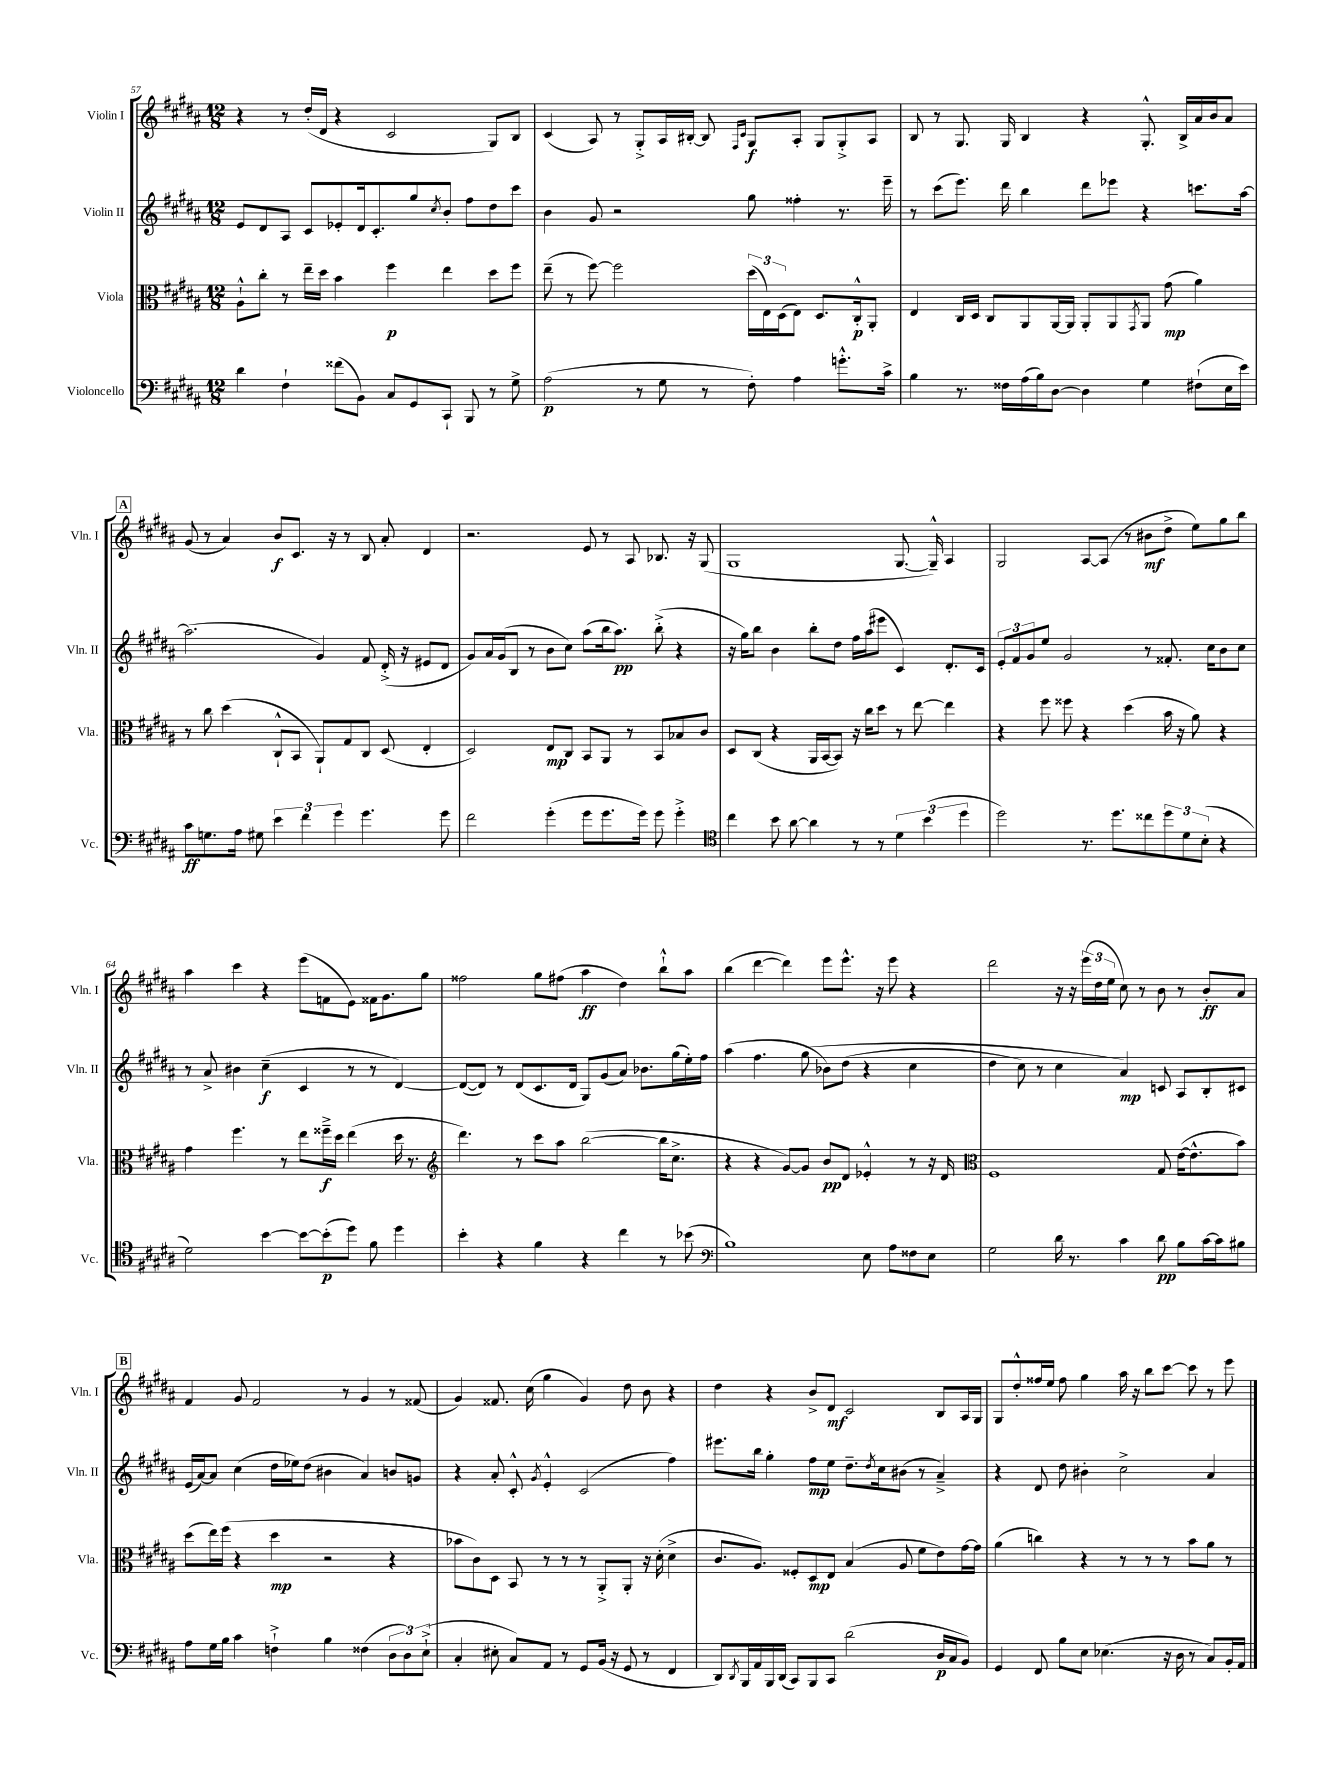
<<
\new StaffGroup <<
\new Staff = "s0" \with { instrumentName = "Violin I" shortInstrumentName = "Vln. I" } {
    \clef treble \key b \major \numericTimeSignature \time 12/8
    r4 r8 dis''16-.( dis'16 r4 cis'2 gis8) b8 |
    cis'4( ais8) r8 gis8-.-> ais16 bis16~-. bis8 \grace { fis16 cis'16 } gis8\f ais8-. gis8 gis8-.-> ais8 |
    b8 r8 gis8. gis16 b4 r4 gis8.-.-^ b16-> ais'16 b'16 ais'8 |
    \mark \markup { \box "A" } gis'8( r8 ais'4) b'8\f cis'8. r16 r8 b8 ais'8-. dis'4 |
    r2. e'8 r8 ais8 bes8. r16 gis8( |
    gis1 gis8.~ gis16---^) ais4 |
    gis2 ais8~ ais8( r8 bis'8\mf dis''8-> e''8) gis''8 b''8 |
    ais''4 cis'''4 r4 e'''8( f'8 e'8) fisis'16 gis'8. gis''8 |
    fisis''2 gis''8 fis''8( ais''4\ff dis''4) b''8-!-^ ais''8 |
    b''4( dis'''4~ dis'''4) e'''8 e'''8.-^ r16 e'''8 r4 |
    dis'''2 r16 r16 \tuplet 3/2 { e'''16( dis''16 e''16 } cis''8) r8 b'8 r8 b'8-.\ff ais'8 |
    \mark \markup { \box "B" } fis'4 gis'8 fis'2 r8 gis'4 r8 fisis'8( |
    gis'4) fisis'8. cis''16( gis''4 gis'4) dis''8 b'8 r4 |
    dis''4 r4 b'8-> dis'8\mf cis'2 b8 ais16 gis16 |
    gis8 dis''8-.-^ fisis''16 e''16 fisis''8 gis''4 ais''16 r16 b''8 cis'''8~ cis'''8 r8 e'''8 \bar "|." |
}
\new Staff = "s1" \with { instrumentName = "Violin II" shortInstrumentName = "Vln. II" } {
    \clef treble \key b \major \numericTimeSignature \time 12/8
    e'8 dis'8 ais8 cis'8 ees'8-. dis'16 cis'8.-. gis''8 \acciaccatura { cis''8 } b'8-. fis''8 dis''8 cis'''8 |
    b'4 gis'8 r2 gis''8 fisis''4-. r8. e'''16-- |
    r8 cis'''8( e'''8.) dis'''16 b''4 dis'''8 ees'''8 r4 c'''8. ais''16~ |
    \mark \markup { \box "A" } ais''2.( gis'4) fis'8 dis'16-.->( r16 eis'8 dis'8 |
    gis'8) ais'16 gis'16( b8 r8 b'8 cis''8) ais''8( b''16 ais''8.\pp) b''8-.->( r4 |
    r16 gis''16) b''8 b'4 b''8-. dis''8 fis''16 ais''16( eis'''8 cis'4) dis'8.-. cis'16 |
    \tuplet 3/2 { e'8-. fis'8 gis'8 } e''8 gis'2 r8 fisis'8.-. cis''16 b'8 cis''8 |
    r8 ais'8-> bis'4 cis''4--\f( cis'4 r8 r8 dis'4~) |
    dis'8~( dis'8) r8 dis'8( cis'8. dis'16 gis8) gis'8( ais'8) bes'8. gis''16( e''16-.) fis''16 |
    ais''4( fis''4. gis''8\( bes'8) dis''8( r4 cis''4 |
    dis''4 cis''8) r8 cis''4 ais'4\mp\) c'8 ais8 b8-. cis'8 |
    \mark \markup { \box "B" } e'16( ais'16~) ais'8 cis''4( dis''16 ees''16) dis''8( bis'4 ais'4) b'8 g'8 |
    r4 ais'8-. cis'8-.-^ \acciaccatura { gis'8 } e'4-.-^ cis'2( fis''4) |
    eis'''8. b''16 gis''4-. fis''8\mp e''8 dis''8.-- \acciaccatura { dis''8 } cis''16 bis'8( r8 ais'4--->) |
    r4 dis'8 dis''8 bis'4-. cis''2-> ais'4 \bar "|." |
}
\new Staff = "s2" \with { instrumentName = "Viola" shortInstrumentName = "Vla." } {
    \clef alto \key b \major \numericTimeSignature \time 12/8
    ais8-!-^ cis''8-. r8 e''16-- dis''16 b'4 fis''4\p e''4 dis''8 fis''8 |
    e''8--( r8 fis''8~) fis''2 \tuplet 3/2 { dis''16( e16) dis16( } e8) dis8. cis16-.-^\p ais,8-. |
    e4 cis16 dis16 cis8 ais,8 ais,16~ ais,16 ais,8-. ais,8 \acciaccatura { gis,8 } ais,8 gis'8\mp( ais'4) |
    \mark \markup { \box "A" } r8 cis''8 dis''4( cis8-!-^ b,8 ais,8-!) gis8 cis8 dis8( e4-. |
    dis2) e8\mp cis8 b,8 ais,8 r8 b,8 bes8 cis'8 |
    dis8 cis8( r4 ais,16 b,16~ b,8) r16 cis''16 dis''8 r8 e''8~ e''4 |
    r4 fis''8 fisis''8 r4 dis''4( b'16 r16 ais'8) r4 |
    gis'4 fis''4. r8 e''8 fisis''16--->\f dis''16 e''4( dis''16 r8. |
    \clef treble dis'''4.) r8 cis'''8 ais''8 b''2~( b''16 cis''8.-> |
    r4 r4 gis'8~) gis'8 b'8\pp dis'8 ees'4-.-^ r8 r16 dis'16 |
    \clef alto fis1 gis8 e'16~( e'8.-^ b'8) |
    \mark \markup { \box "B" } dis''8( e''16) fis''16( r4 dis''4\mp r2 r4 |
    bes'8 cis'8) dis8 b,8 r8 r8 r8 ais,8-.-> ais,8-. r16 dis'16-.( dis'4-> |
    cis'8. ais8.) fisis8-. dis8\mp e8 b4( ais8 fis'8 e'8) gis'16~ gis'16 |
    ais'4( c''4) r4 r8 r8 r8 b'8 ais'8 r8 \bar "|." |
}
\new Staff = "s3" \with { instrumentName = "Violoncello" shortInstrumentName = "Vc." } {
    \clef bass \key b \major \numericTimeSignature \time 12/8
    dis'4 fis4-! fisis'8( b,8) cis8 gis,8 cis,8-! b,,8 r8 gis8-> |
    ais2\p( r8 gis8 r8 fis8-.) ais4 g'8.-.-^ cis'16-> |
    b4 r8. fisis16 ais16( b16) dis8~ dis4 gis4 fis8-!( e16 e'16) |
    \mark \markup { \box "A" } cis'8\ff g8. ais16 gis8 \tuplet 3/2 { e'4 fis'4 gis'4 } gis'4. gis'8 |
    fis'2 gis'4-.( gis'8 gis'8. gis'16) gis'8 gis'4-.-> |
    \clef tenor cis''4 b'8 ais'8~ ais'4 r8 r8 \tuplet 3/2 { dis'4 b'4( dis''4 } |
    dis''2) r8. dis''8. cisis''8 \tuplet 3/2 { dis''8 dis'8 b8-.( } r4 |
    dis'2) b'4~ b'8~ b'8-.\p( dis''8) fis'8 dis''4 |
    b'4-. r4 fis'4 r4 cis''4 r8 bes'8( |
    \clef bass b1) e8 ais8 fisis8 e8 |
    gis2 dis'16 r8. cis'4 dis'8\pp b8 cis'16~ cis'16 bis8 |
    \mark \markup { \box "B" } ais8 gis16 b16 cis'4 f4-!-> b4 fisis4( \tuplet 3/2 { dis8 dis8) e8-!->( } |
    cis4-. eis8-. cis8) ais,8 r8 gis,8 b,16( r16 gis,8 r8 fis,4 |
    dis,8) \acciaccatura { dis,8 } b,,16 ais,16 b,,16 dis,16( cis,8) b,,8 cis,8 dis'2( dis16\p cis16 b,8) |
    gis,4 fis,8 b8 e8 ees4.( r16 dis16 r8 cis8) b,16-. ais,16 \bar "|." |
}
>>
>>
\layout { \context { \Score currentBarNumber = #57 } }
